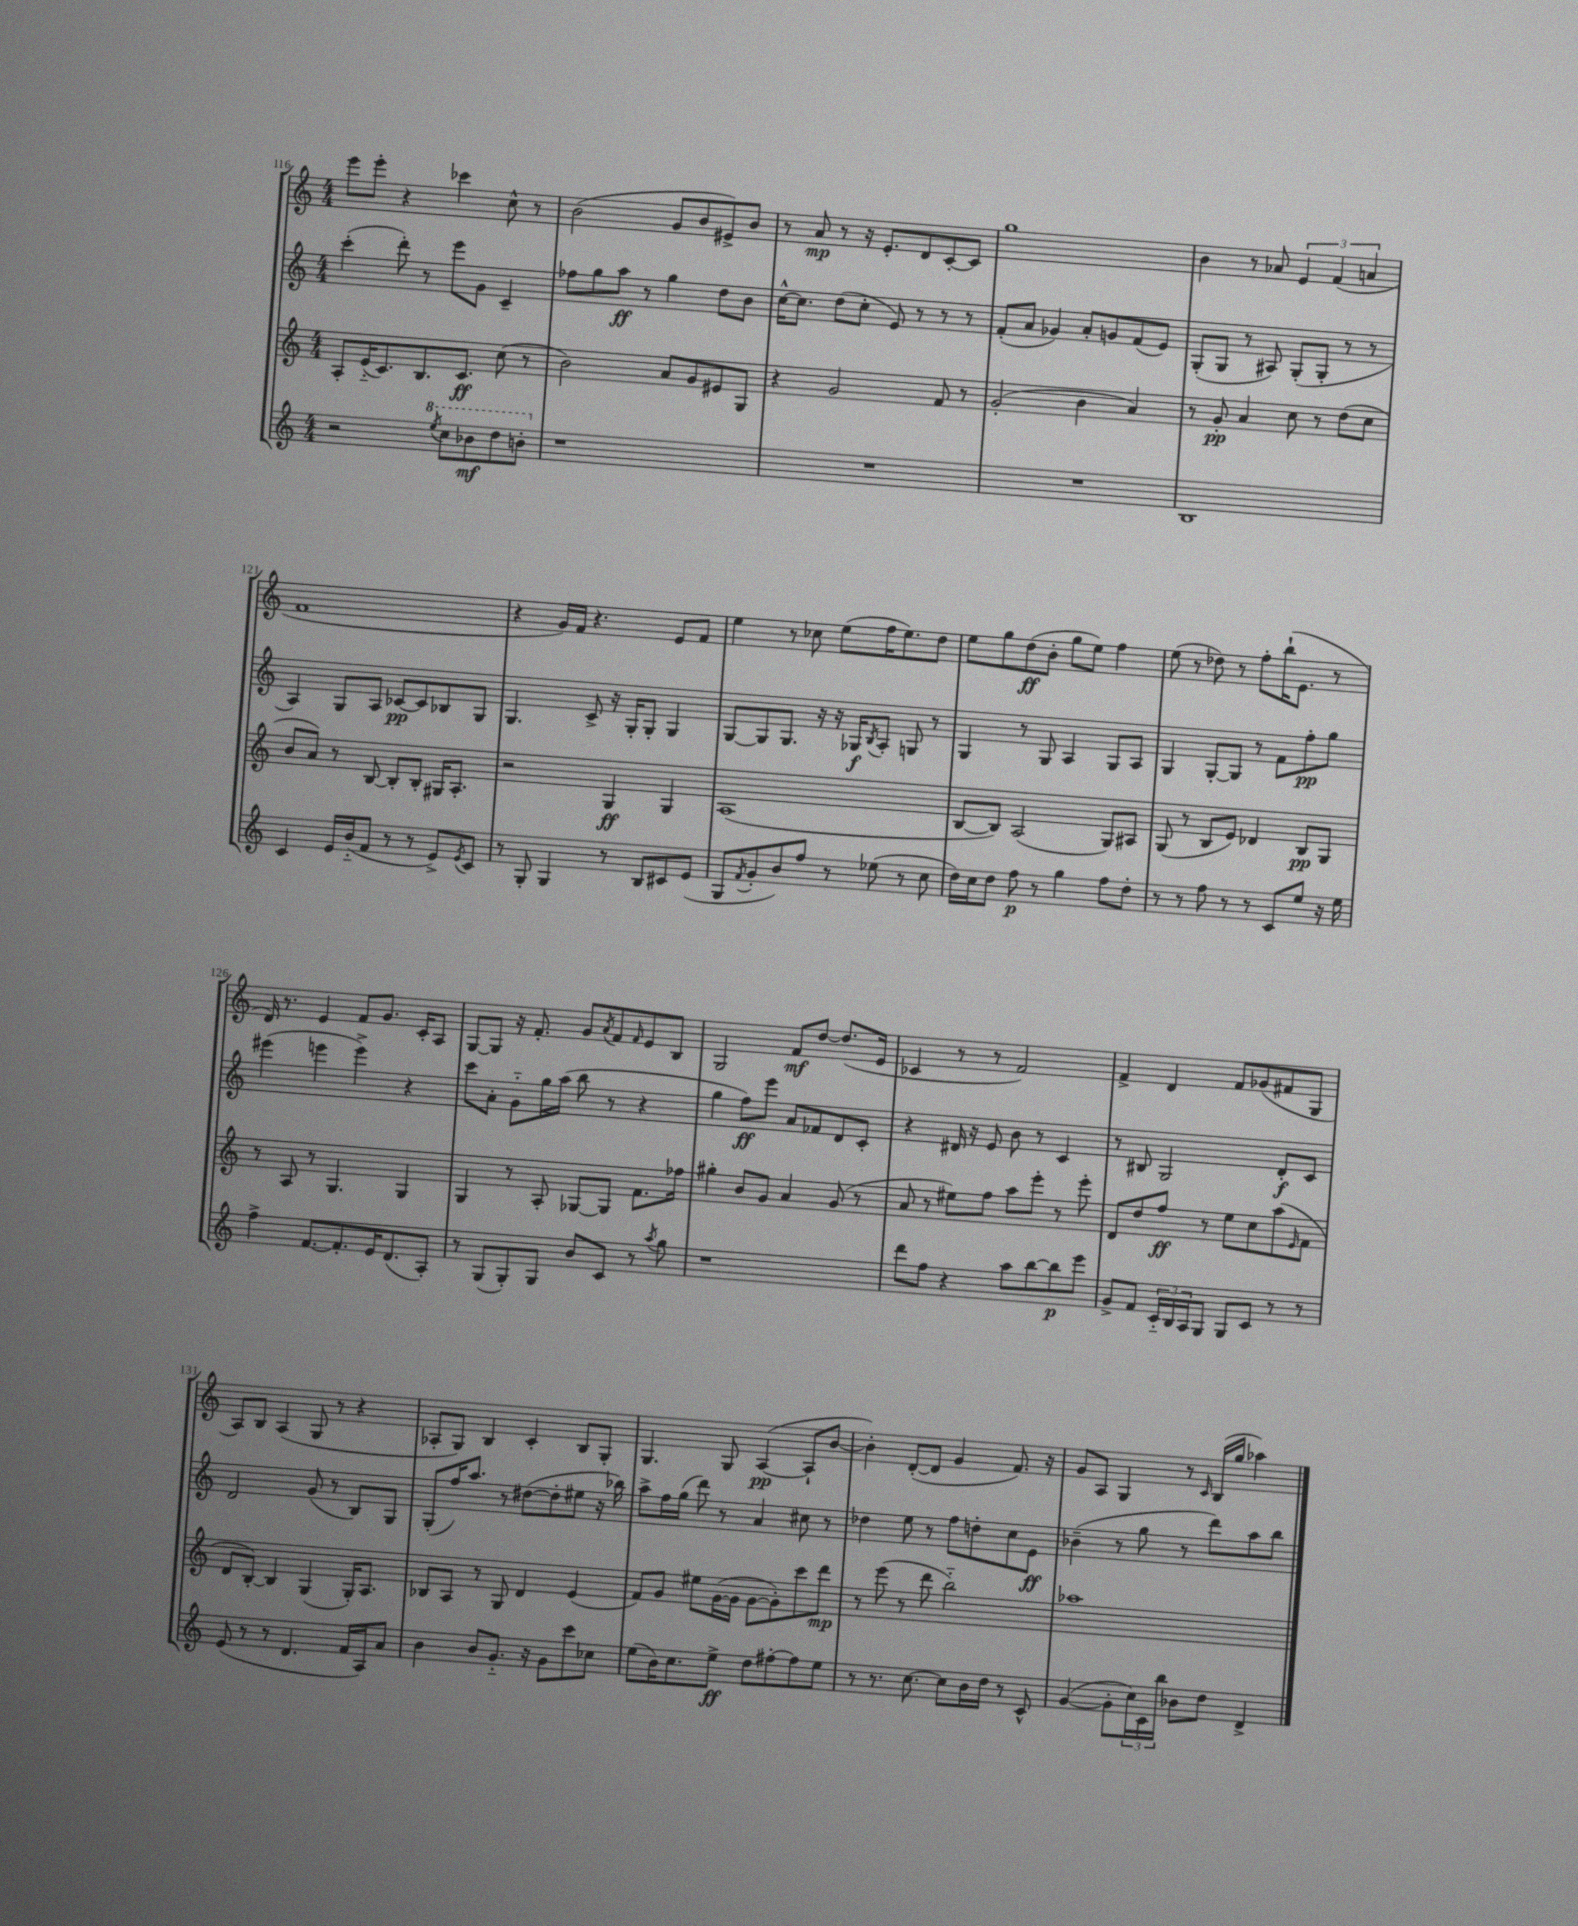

**kern	**kern	**kern	**kern
*staff4	*staff3	*staff2	*staff1
*clefG2	*clefG2	*clefG2	*clefG2
*k[]	*k[]	*k[]	*k[]
*M4/4	*M4/4	*M4/4	*M4/4
2r	8A'	(4ccc'	8eee
.	(16e'~	.	8eee'
.	8.c)	.	.
.	.	8ddd')	4r
.	8.B	8r	.
8qeee	.	.	.
8ccc	.	8eee	4ccc-
.	8.c	.	.
8bb-	.	8g	.
8ddd	(8cc	4c~	8cc^^
8bb'	8r	.	8r
=	=	=	=
1r	2b)	8ff-	(2b
.	.	8gg	.
.	.	8aa	.
.	.	8r	.
.	8a	4gg	8g
.	8g	.	8b
.	8e#	8dd	8e#^)
.	8G	8b	8b
=	=	=	=
1r	4r	[16cc^^	8r
.	.	8.cc]	.
.	.	.	8a
.	2g	(8dd	8r
.	.	8cc'	16r
.	.	.	8.e'
.	.	8e)	.
.	.	8r	8d
.	8f	8r	[8c'
.	8r	8r	8c]
=	=	=	=
1r	(2g'	(8f'	1gg
.	.	8a	.
.	.	4g-)	.
.	4b	8a'	.
.	.	8g	.
.	4a)	(8f	.
.	.	8e)	.
=	=	=	=
1B	8r	(8G'	4b
.	8g'	8G	.
.	4a	8r	8r
.	.	8A#)	8a-
.	8cc	(8G'	6e
.	8r	8G'	.
.	.	.	(6f
.	(8dd	8r	.
.	.	.	6a
.	8cc	8r	.
=	=	=	=
4c	8b	4A)	1f
.	8a)	.	.
16e	8r	8G	.
(16b'~	.	.	.
8f	[8B	8A	.
8r	8B']	[8c-	.
8r	8B'	8c-]	.
8e^)	16G#	8B-	.
.	8.A'	.	.
8qe	.	.	.
8c	.	8G	.
=	=	=	=
8r	2r	4.G	4r
8G'	.	.	.
4G	.	.	16g)
.	.	.	16f
.	.	8c^	4.r
8r	4G	16r	.
.	.	16G'	.
8B	.	8G'	.
8c#	4G	4G	8e
(8e	.	.	8f
=	=	=	=
8G	(1A	[8G	4ee
8qf	.	.	.
8g'	.	8G]	.
8b)	.	8.G	8r
8ff	.	.	8cc-
.	.	16r	.
8r	.	16r	(8ee
.	.	16G-	.
.	.	8qB	.
(8ee-	.	8A'	16ff
.	.	.	8.ee)
8r	.	8G	.
8cc	.	8r	8dd
=	=	=	=
16dd)	[8B	4G	8ee
16cc	.	.	.
8dd	8B])	.	8gg
8ff	(2A	8r	(8dd
8r	.	8G	8b'
4gg	.	4A	8gg
.	.	.	8ee)
8ff	8G)	8G	4ff
8dd'	8A#	8A	.
=	=	=	=
8r	(8G	4G	(8ee
8r	8r	.	8r
8ff	8B	[8G'	8dd-)
8r	8e)	8G]	8r
8r	4d-	8r	8ff'
8c	.	8f	(16bb`
.	.	.	8.e
8ee	8B	8ff'	.
16r	8G	8gg	8r
16ee	.	.	.
=	=	=	=
4ff^	8r	(4eee#	16d)
.	.	.	8.r
.	8A	.	.
[8.f	8r	4eee	4e
.	4.G	.	.
8.f']	.	.	.
.	.	4eee^)	8f
16e	.	.	8.g
(8.d	.	.	.
.	4G	4r	.
.	.	.	16c'
8A')	.	.	8A
=	=	=	=
8r	4G	8ccc	[8G
(8G	.	8a'	8G]
8G')	8r	8g'~	16r
.	.	.	8.f'
8G	8A'	16gg	.
.	.	(16aa	.
8b	[8G-	8bb	8g
.	.	.	8qa
8c	8G-]	8r	8f
.	.	.	16qqf
8r	8.f	4r	8e
8qaa	.	.	.
8gg	.	.	8B
.	16ff-	.	.
=	=	=	=
1r	4gg#'	4gg	2G
.	8b	8ff)	.
.	8g	8eee	.
.	4a	8a	8f
.	.	8f-	[8dd
.	(8g	8d	(8.dd]
.	8r	8c'	.
.	.	.	16e
=	=	=	=
8ddd	8a	4r	4c-
8ff	8r	.	.
4r	8ee#)	16d#	8r
.	.	16r	.
.	8ff	8e	8r
8aa	8aa	8b	2f)
[8bb	8eee'	8r	.
8bb]	8r	4c	.
8eee	8eee'	.	.
=	=	=	=
8g^	8d	8r	4f^
8f	8dd	8B#	.
24c'~	8ff	2G	4d
24B	.	.	.
24A	.	.	.
8G	8r	.	.
8G	8ee	.	8f
8c	8cc	.	(8g-
8r	(8aa	8d'	8f#
.	16qqe	.	.
8r	8f	8c	8G
=	=	=	=
(8e	8d	2d	8A)
8r	[8B')	.	8B
8r	4B]	.	(4A
4.d	.	.	.
.	(4G	(8g	8G
.	.	8r	8r
16f	16G')	8B)	4r
16A)	8.A	.	.
8a	.	8G	.
=	=	=	=
4b	8B-	(8G'	8A-'
.	8A	16ff)	8G)
.	.	8.aa	.
8b	8r	.	4B
8.g'~	8G	8r	.
.	4d	([8dd#	4c'
16r	.	.	.
8g	.	8dd#']	.
8ccc	(4e	8ee#	8B
8cc-	.	16r	8G'
.	.	16bb-)	.
=	=	=	=
(8ee	8f)	8aa^	4.G
16b)	8g	16ff	.
8.cc	.	(16gg	.
.	8ee#	8ddd)	.
8ee^	([16g	8r	8G
.	16g]	.	.
8dd	[8g	4a	([4A
[8ff#'	8g'])	.	.
8ff#]	8ccc	8cc#	8A`]
8ee	8ddd	8r	[8b
=	=	=	=
8r	8r	4dd-	4b'])
8.r	(8eee	.	.
.	8r	8ee	([8d'
[8.cc	.	.	.
.	8ddd	8r	8d]
8cc]	2bb'~)	8ff	4g
16b	.	8dd'	.
16dd	.	.	.
8r	.	8cc	8.f)
8c^^	.	8e	.
.	.	.	16r
=	=	=	=
([4g	1aa-	(4b-~	8g
.	.	.	8A
8g']	.	8r	4G
24cc)	.	8gg	.
24c	.	.	.
24bb	.	.	.
8b-	.	8r	8r
.	.	.	16qqc
8dd	.	8ddd)	(16B
.	.	.	16gg
4d^	.	8aa	4aa-)
.	.	8bb	.
==	==	==	==
*-	*-	*-	*-
